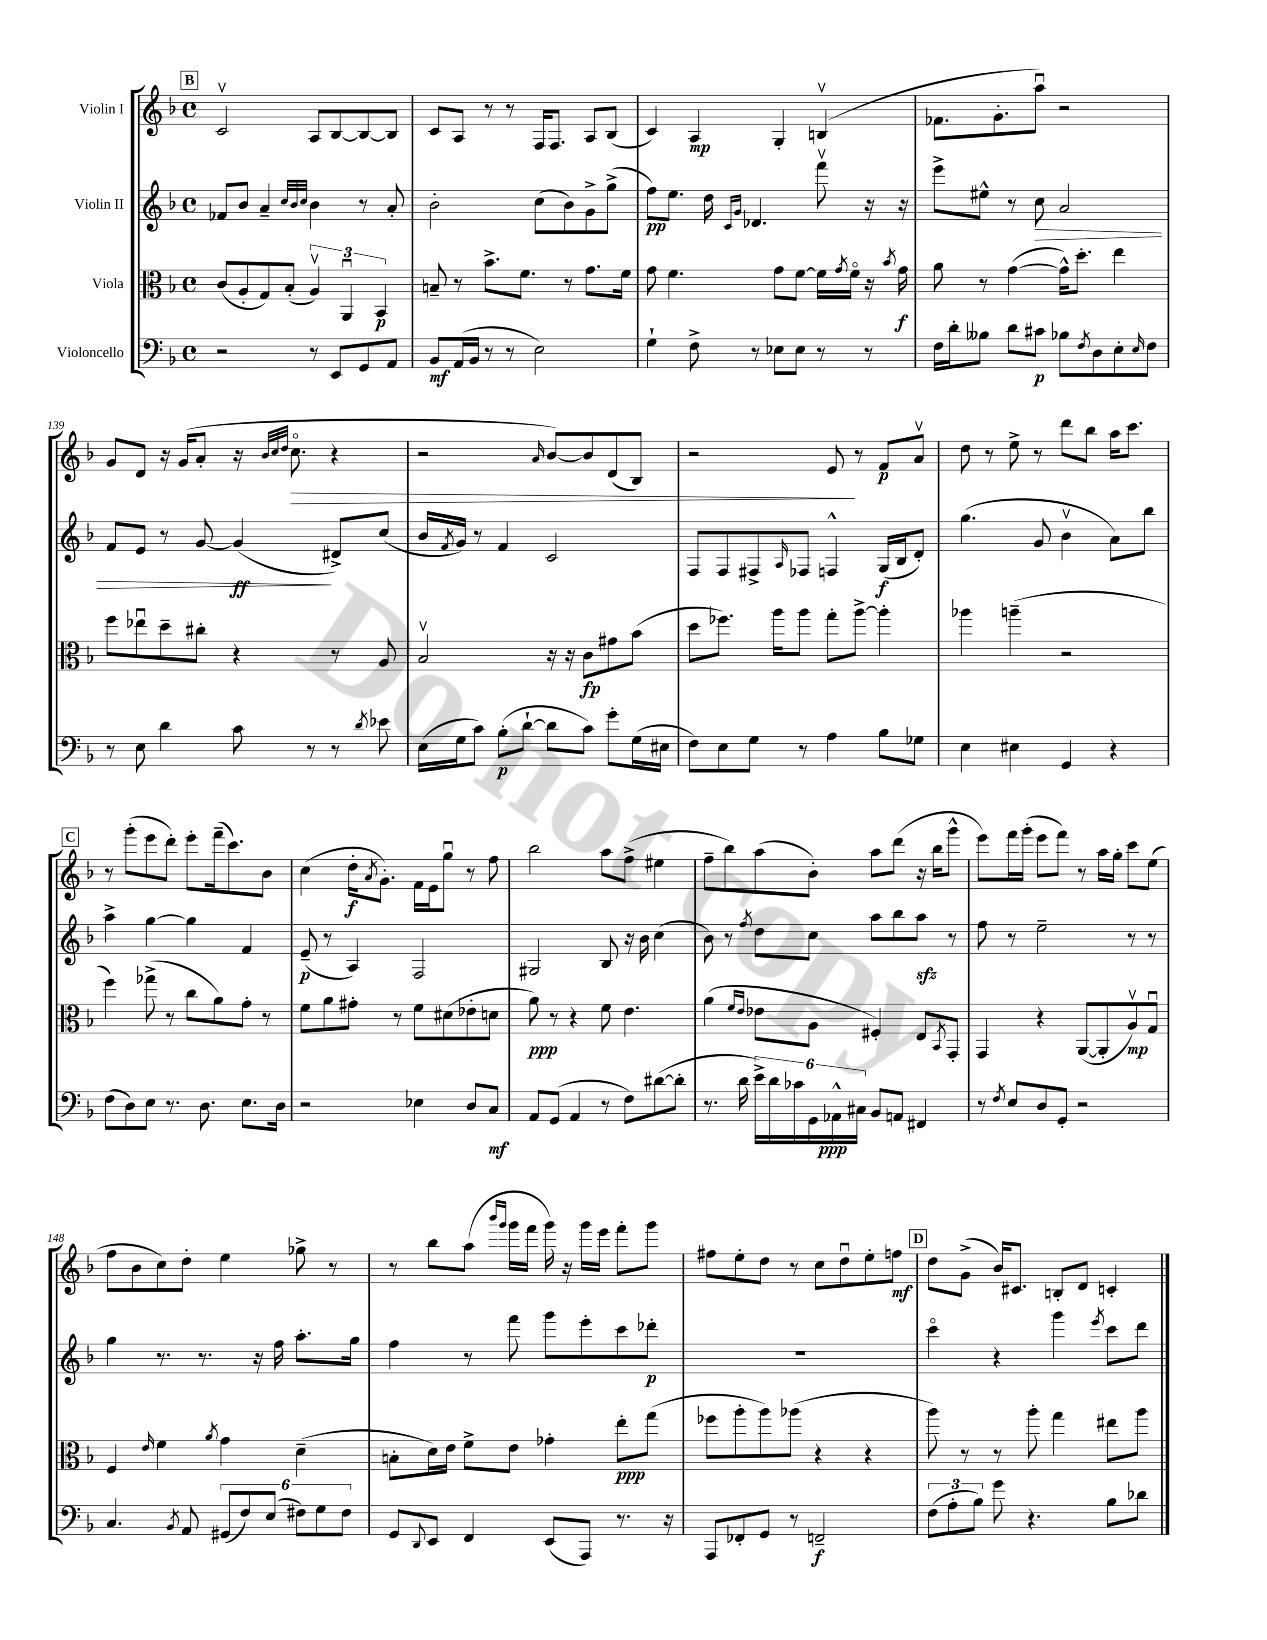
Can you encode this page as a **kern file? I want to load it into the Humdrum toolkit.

**kern	**dynam	**kern	**dynam	**kern	**dynam	**kern	**dynam
*part4	*part4	*part3	*part3	*part2	*part2	*part1	*part1
*staff4	*staff4	*staff3	*staff3	*staff2	*staff2	*staff1	*staff1
*I"Violoncello	*	*I"Viola	*	*I"Violin II	*	*I"Violin I	*
*clefF4	*	*clefC3	*	*clefG2	*	*clefG2	*
*k[b-]	*	*k[b-]	*	*k[b-]	*	*k[b-]	*
*M4/4	*	*M4/4	*	*M4/4	*	*M4/4	*
*met(c)	*	*met(c)	*	*met(c)	*	*met(c)	*
!!LO:REH:place=s1:t=B
=135	=135	=135	=135	=135	=135	=135	=135
2r	.	(8c/L	.	8f-X/L	.	2cv/	.
.	.	8A'/	.	8b-/J	.	.	.
.	.	8G/)	.	4a~/	.	.	.
.	.	(8B-'/J	.	.	.	.	.
.	.	.	.	32qqcc/LLL	.	.	.
.	.	.	.	32qqb-/	.	.	.
.	.	.	.	32qqcc/JJJ	.	.	.
8r	.	6Av/)	.	4b-\	.	8A/L	.
8EE/L	.	.	.	.	.	[8B-/	.
.	.	6AAu/	.	.	.	.	.
8GG/	.	.	.	8r	.	8B-/_	.
.	.	6BB-/	p	.	.	.	.
8AA/J	.	.	.	8a'/	.	8B-/J]	.
=136	=136	=136	=136	=136	=136	=136	=136
8BB-/L	mf	8Bn~/	.	2b-'\	.	8c/L	.
(16AA/L	.	8r	.	.	.	8A/J	.
16BB-/JJ	.	.	.	.	.	.	.
8r	.	8.b-^\L	.	.	.	8r	.
8r	.	.	.	.	.	8r	.
.	.	8.f\J	.	.	.	.	.
2E\)	.	.	.	(8cc\L	.	16F/KL	.
.	.	.	.	.	.	8.F/J	.
.	.	8r	.	8b-\)	.	.	.
.	.	8.g\L	.	8g^\	.	8A/L	.
.	.	.	.	(8gg^\J	.	(8B-/J	.
.	.	16f\Jk	.	.	.	.	.
=137	=137	=137	=137	=137	=137	=137	=137
4G`\	.	8g\	.	8ff\L)	pp	4c/)	.
.	.	4.f\	.	8.ee\J	.	.	.
8F^\	.	.	.	.	.	4A/	mp
.	.	.	.	16dd\	.	.	.
.	.	.	.	16qqc/LL	.	.	.
.	.	.	.	16qqg/JJ	.	.	.
8r	.	.	.	4.d-X/	.	.	.
8E-X\L	.	8g\L	.	.	.	4G'/	.
8E-\J	.	[8f\J	.	.	.	.	.
8r	.	16f\LL]	.	8fffv\	.	(4Bnv/	.
.	.	8qg/	.	.	.	.	.
.	.	16f\JJ	.	.	.	.	.
8r	.	16r	.	16r	.	.	.
.	.	8qb-/	.	.	.	.	.
.	.	16g\	f	16r	.	.	.
=138	=138	=138	=138	=138	=138	=138	=138
16F\LL	.	8a\	.	8eee^\L	.	8.f-X\L	.
16d'\J	.	.	.	.	.	.	.
8B--X\J	.	8r	.	8ee#X^^\J	.	.	.
.	.	.	.	.	.	8.g'\	.
8d\L	.	([4g\	.	8r	.	.	.
!	!	!	!	!	!LO:HP:b	!	!
8c#X\J	p	.	.	8cc\	>	8aau\J)	.
8B-X\L	.	16g^^\KL])	.	2a/	.	2r	.
.	.	8.dd'\J	.	.	.	.	.
8qF/	.	.	.	.	.	.	.
8D\	.	.	.	.	.	.	.
8E'\	.	4ee\	.	.	.	.	.
16qqE/	.	.	.	.	.	.	.
8F\J	.	.	.	.	.	.	.
!!LO:LB:g=z
=139	=139	=139	=139	=139	=139	=139	=139
8r	.	8ff\L	.	8f/L	.	8g/L	.
8E\	.	8ee-Xu\	.	8e/J	.	8d/J	.
4d\	.	8dd~\	.	8r	.	16r	.
.	.	.	.	.	.	(16g/KL	.
.	.	8cc#X'\J	.	[8g/	.	8a'/J	.
8c\	.	4r	.	(4g/]	ff	16r	.
.	.	.	.	.	.	32qqb-/LLL	.
.	.	.	.	.	.	32qqcc/	.
.	.	.	.	.	.	32qqdd/JJJ	.
!	!	!	!	!	!	!	!LO:HP:b
.	.	.	.	.	.	8.cc\	>
8r	.	.	.	.	.	.	.
8r	.	8r	.	8d#X^/L)	]	4r	.
8qd/	.	.	.	.	.	.	.
8e-X\	.	8A/	.	(8cc/J	.	.	.
=140	=140	=140	=140	=140	=140	=140	=140
(16E\LL	.	2B-v/	.	16b-/LL	.	2r	.
.	.	.	.	8qf/	.	.	.
16G\J	.	.	.	16g/JJ)	.	.	.
8c\J)	.	.	.	8r	.	.	.
(8B-'\L	p	.	.	4f/	.	.	.
[8d`\J	.	.	.	.	.	.	.
.	.	.	.	.	.	16qqa/	.
8d\L]	.	16r	.	2c/	.	[8b-/L)	.
.	.	16r	.	.	.	.	.
8c\J)	.	8c\L	fp	.	.	8b-/]	.
8g'\L	.	8g#X\	.	.	.	(8d/	.
(16G\L	.	(8b-\J	.	.	.	8B-/J)	.
16E#X\JJ	.	.	.	.	.	.	.
=141	=141	=141	=141	=141	=141	=141	=141
8F\L)	.	8dd\L	.	8F/L	.	2r	.
8E\	.	8.ff-X\J)	.	8F/	.	.	.
8G\J	.	.	.	8F#X^/	.	.	.
.	.	16aa\KL	.	.	.	.	.
.	.	.	.	16qqA/	.	.	.
8r	.	8aa\J	.	8F-X/J	.	.	.
4A\	.	8gg'\L	.	4Fn^^/	.	8e/	.
.	.	[8aa^\J	.	.	.	8r	]
8B-\L	.	4aa'\]	.	(16G/LL	f	8f/L	p
.	.	.	.	16B-/J	.	.	.
8G-X\J	.	.	.	8d'/J)	.	8av/J	.
=142	=142	=142	=142	=142	=142	=142	=142
4E\	.	4aa-X\	.	(4.gg\	.	8dd\	.
.	.	.	.	.	.	8r	.
4E#X\	.	(4aan~\	.	.	.	8ee^\	.
.	.	.	.	8g/	.	8r	.
4GG/	.	2r	.	4b-v\	.	8ddd\L	.
.	.	.	.	.	.	8bb-\J	.
4r	.	.	.	8a\L)	.	16aa\KL	.
.	.	.	.	.	.	8.ccc\J	.
.	.	.	.	8bb-\J	.	.	.
!!LO:LB:g=z
!!LO:REH:place=s1:t=C
=143	=143	=143	=143	=143	=143	=143	=143
(8F\L	.	4ff\)	.	4aa^\	.	8r	.
8D\)	.	.	.	.	.	(8ggg'\L	.
8E\J	.	(8gg-X^\	.	[4gg\	.	8eee\	.
8.r	.	8r	.	.	.	8ddd'\J)	.
.	.	8cc\L	.	4gg\]	.	8eee'\L	.
8.D\	.	.	.	.	.	.	.
.	.	8a\)	.	.	.	(16fff~\k	.
.	.	.	.	.	.	8.ccc\)	.
8.E\L	.	8g'\J	.	4f/	.	.	.
.	.	8r	.	.	.	8b-\J	.
16D\Jk	.	.	.	.	.	.	.
=144	=144	=144	=144	=144	=144	=144	=144
2r	.	8f\L	.	(8e~/	p	(4cc\	.
.	.	8a\	.	8r	.	.	.
.	.	8g#X'\J	.	4A/)	.	16dd'\KL	f
.	.	.	.	.	.	8qa/	.
.	.	.	.	.	.	8.g'\J)	.
.	.	8r	.	.	.	.	.
4E-X\	.	8f\L	.	2F/	.	16f\LL	.
.	.	.	.	.	.	16e\J	.
.	.	(8d#X\	.	.	.	8ggu\J	.
8D/L	.	8e-X'\	.	.	.	8r	.
8C/J	mf	8dn\J	.	.	.	8ff\	.
=145	=145	=145	=145	=145	=145	=145	=145
8AA/L	.	8a\)	ppp	2G#X/	.	2bb-\	.
(8GG/J	.	8r	.	.	.	.	.
4AA/	.	4r	.	.	.	.	.
8r	.	8f\	.	8B-/	.	8aa\L	.
8F\L)	.	4.e\	.	16r	.	(8ff^\J	.
.	.	.	.	16b-\	.	.	.
([8d#X\	.	.	.	(4cc\	.	4ee#X\	.
8d#'\J]	.	.	.	.	.	.	.
=146	=146	=146	=146	=146	=146	=146	=146
8.r	.	(4a\	.	8b-\)	.	8ff~\L	.
.	.	.	.	8r	.	8bb-\)	.
16d\	.	.	.	.	.	.	.
.	.	16qqf/LL	.	.	.	.	.
.	.	16qqe/JJ	.	8qff/	.	.	.
24e^\LL)	.	8e-X\L	.	8dd\L	.	(8aa\	.
24d\	.	.	.	.	.	.	.
24c-X\	.	.	.	.	.	.	.
24GG\	.	8A\J	.	8cc\J	.	8b-'\J)	.
24AA-X^^\	ppp	.	.	.	.	.	.
24C#X\JJ	.	.	.	.	.	.	.
8BB-/L	.	4F#X'/)	.	8aa\L	.	8aa\L	.
8AAn/J	.	.	.	8bb-\	.	(8ddd\J	.
4FF#X/	.	8E/L	.	8aazz\J	.	16r	.
.	.	.	.	.	.	16bb-\KL	.
.	.	8qBB-/	.	.	.	.	.
.	.	8GG'/J	.	8r	.	8ggg^^\J	.
=147	=147	=147	=147	=147	=147	=147	=147
8r	.	4GG/	.	8ff\	.	8eee\L)	.
8qF/	.	.	.	.	.	.	.
8E/L	.	.	.	8r	.	16fff\L	.
.	.	.	.	.	.	(16ggg'\JJ	.
8D/	.	4r	.	2ee~\	.	8eee\L	.
8GG'/J	.	.	.	.	.	8fff\J)	.
2r	.	([8AA/L	.	.	.	8r	.
.	.	8AA'/]	.	.	.	16aa\LL	.
.	.	.	.	.	.	16gg'\JJ	.
.	.	8Av/)	mp	8r	.	8ccc\L	.
.	.	8Gu/J	.	8r	.	(8ee\J	.
!!LO:LB:g=z
=148	=148	=148	=148	=148	=148	=148	=148
4.C/	.	4F/	.	4gg\	.	8ff\L	.
.	.	.	.	.	.	8b-\	.
.	.	16qqe/	.	.	.	.	.
.	.	4f\	.	8.r	.	8cc\)	.
8qBB-/	.	.	.	.	.	.	.
8AA/	.	.	.	.	.	8dd'\J	.
.	.	.	.	8.r	.	.	.
.	.	8qa/	.	.	.	.	.
(12GG#X/L	.	4g\	.	.	.	4ee\	.
12F/)	.	.	.	.	.	.	.
.	.	.	.	16r	.	.	.
(12E/J	.	.	.	.	.	.	.
.	.	.	.	16ff\	.	.	.
12F#X\L)	.	(4d~\	.	8.aa'\L	.	8gg-X^\	.
12G\	.	.	.	.	.	.	.
.	.	.	.	.	.	8r	.
12F#\J	.	.	.	.	.	.	.
.	.	.	.	16gg\Jk	.	.	.
=149	=149	=149	=149	=149	=149	=149	=149
8GG/L	.	8Bn'\L	.	4ff\	.	8r	.
8qqDD/	.	.	.	.	.	.	.
8EE/J	.	16d\L)	.	.	.	8bb-\L	.
.	.	16e\JJ	.	.	.	.	.
4FF/	.	8f^\L	.	8r	.	(8aa\J	.
.	.	.	.	.	.	16qqbbb-/LL	.
.	.	.	.	.	.	16qqggg/JJ	.
.	.	8e\J	.	8fff\	.	16ggg\LL	.
.	.	.	.	.	.	16fff\JJ	.
(8EE/L	.	4g-X'\	.	8ggg\L	.	16ggg\)	.
.	.	.	.	.	.	16r	.
8AAA/J)	.	.	.	8eee'\	.	16ggg\LL	.
.	.	.	.	.	.	16eee\JJ	.
8.r	.	8ee'\L	ppp	8ccc\	.	8fff'\L	.
.	.	(8gg\J	.	8ddd-X'\J	p	8ggg\J	.
16r	.	.	.	.	.	.	.
=150	=150	=150	=150	=150	=150	=150	=150
8AAA/L	.	8ff-X\L	.	1r	.	8ff#X\L	.
8FF-X'/	.	8aa'\	.	.	.	8ee'\	.
8GG/J	.	8aa\)	.	.	.	8dd\J	.
8r	.	(8aa-X\J	.	.	.	8r	.
2FFn~/	f	4r	.	.	.	8cc\L	.
.	.	.	.	.	.	8ddu\	.
.	.	4r	.	.	.	8ee'\	.
.	.	.	.	.	.	8ffn\J	mf
!!LO:REH:place=s1:t=D
=151	=151	=151	=151	=151	=151	=151	=151
(12F\L	.	8aa\)	.	4ccc\	.	8dd\L	.
12A'\	.	.	.	.	.	.	.
.	.	8r	.	.	.	(8g^\J	.
12B-\J)	.	.	.	.	.	.	.
8g\	.	8r	.	4r	.	16b-/KL)	.
.	.	.	.	.	.	8.c#X/J	.
4.r	.	8aa'\	.	.	.	.	.
.	.	4gg\	.	4ggg\	.	8Bn'/L	.
.	.	.	.	.	.	8d/J	.
.	.	.	.	8qeee/	.	.	.
8B-\L	.	8ee#X\L	.	8ccc\L	.	4cn'/	.
8d-X\J	.	8aa\J	.	8ddd\J	.	.	.
==	==	==	==	==	==	==	==
*-	*-	*-	*-	*-	*-	*-	*-
